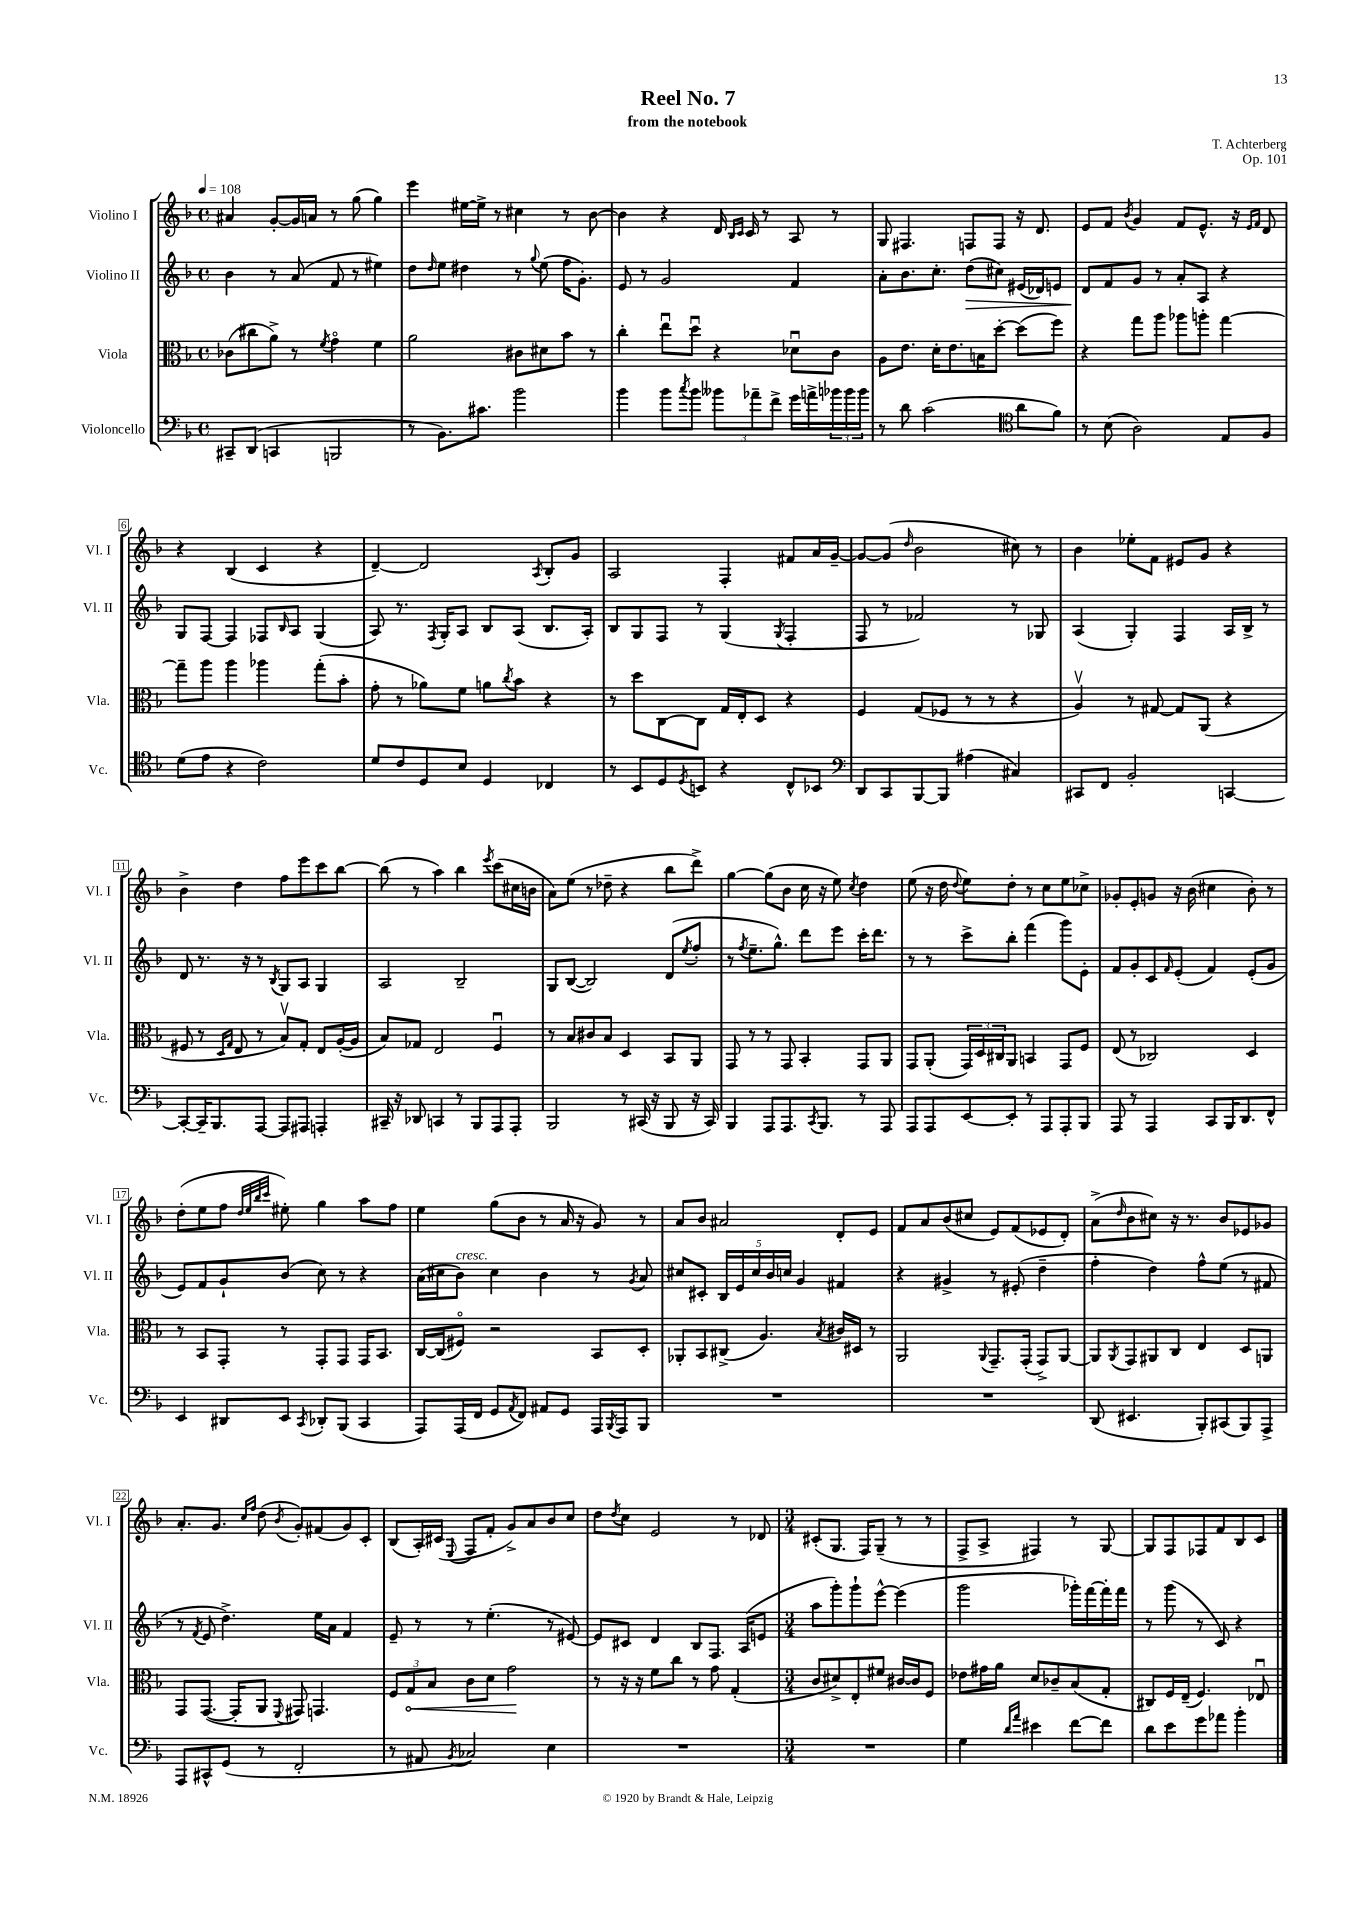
\header { title = "Reel No. 7" composer = "T. Achterberg" subtitle = "from the notebook" opus = "Op. 101" }
<<
\new StaffGroup <<
\new Staff = "s0" \with { instrumentName = "Violino I" shortInstrumentName = "Vl. I" } {
    \clef treble \key f \major \defaultTimeSignature \time 4/4 \tempo 4 = 108
    ais'4 g'8~-. g'16 a'16 r8 g''8( g''4) |
    e'''4 eis''16~ eis''16-> r8 cis''4 r8 bes'8~ |
    bes'4 r4 d'16 \grace { bes16 c'16 } c'16 r8 a8 r8 |
    g8 fis4. f8 f8 r16 d'8. |
    e'8 f'8 \acciaccatura { bes'8 } g'4 f'8 e'8.-^ r16 \grace { e'16 f'16 } d'8 |
    r4 bes4( c'4 r4 |
    d'4~--) d'2 \acciaccatura { a8 } bes8-. g'8 |
    a2 f4-. fis'8 a'16 g'16~-- |
    g'8~ g'8( \grace { d''16 } bes'2 cis''8) r8 |
    bes'4 ees''8-. f'8 eis'8 g'8 r4 |
    bes'4-> d''4 f''8 e'''8 c'''8 bes''8~ |
    bes''8( r8 a''4) bes''4 \acciaccatura { e'''8 } c'''8( cis''16 b'16 |
    a'8) e''8( r8 des''8-- r4 bes''8 d'''8->) |
    g''4~ g''8( bes'8 c''16 r16 e''8) \acciaccatura { c''8 } d''4 |
    e''8( r16 d''16 \appoggiatura { d''8 } e''8) d''8-. r8 c''8 e''8 ces''8-> |
    ges'8-. e'8-. g'8 r16 bes'16( cis''4 bes'8-.) r8 |
    d''8-.( e''8 f''8 \grace { d''32 e''32 bes''32 c'''32 } eis''8-.) g''4 a''8 f''8 |
    e''4 g''8( bes'8 r8 a'16 r16 g'8) r8 |
    a'8 bes'8 ais'2 d'8-. e'8 |
    f'8 a'8 bes'8( cis''8 e'8) f'8( ees'8 d'8-.) |
    a'8->( \grace { d''16 } bes'8 cis''8) r16 r8. bes'8 ees'8 ges'8 |
    a'8.-. g'8. \grace { c''16 f''16 } d''8( \acciaccatura { bes'8 } g'8-.) fis'8( g'8) c'8-. |
    bes8( a16-.) cis'16( \appoggiatura { e8 } f8 f'8-. g'8->) a'8 bes'8 c''8 |
    d''8 \acciaccatura { d''8 } c''8 e'2 r8 des'8 |
    \numericTimeSignature \time 3/4 cis'8-.( g8. f16) g8--( r8 r8 |
    f8-> a8-> fis4) r8 g8~ |
    g8 f8 fes8 f'8 bes8 c'8 \bar "|." |
}
\new Staff = "s1" \with { instrumentName = "Violino II" shortInstrumentName = "Vl. II" } {
    \clef treble \key f \major \defaultTimeSignature \time 4/4
    bes'4 r8 a'8( f'8 r8 eis''4) |
    d''8 \grace { d''16 } e''8 dis''4 r8 \appoggiatura { g''8 } e''8( f''16 g'8.-.) |
    e'8 r8 g'2 f'4 |
    a'8-. bes'8. c''8.-. d''8\>( cis''8) eis'16( des'16) e'8 |
    d'8\! f'8 g'8 r8 a'8-. a8 r4 |
    g8 f8~ f4 fes8 \grace { bes16 } a8 g4( |
    a8) r8. \acciaccatura { f8 } g16-. a8 bes8 a8( bes8. a16-.) |
    bes8 g8 f8 r8 g4( \acciaccatura { g8 } f4-. |
    f8 r8 fes'2) r8 ges8 |
    a4( g4-.) f4 a16 bes16-> r8 |
    d'8 r8. r16 r8 \acciaccatura { bes8 } g8 a8 g4 |
    a2 bes2-- |
    g8 bes8~( bes2) d'8( \acciaccatura { e''8 } f''8-. |
    r8 \acciaccatura { f''8 } e''8.-- g''8.-^) d'''8 e'''8 c'''16-. d'''8. |
    r8 r8 c'''8-> bes''8-. f'''4( g'''8) e'8-. |
    f'8 g'8-. c'8 \grace { f'16 } e'8-.( f'4) e'8-.( g'8 |
    e'8) f'8 g'8-! bes'8( c''8) r8 r4 |
    a'16( cis''16 bes'8^\markup { \italic "cresc." }) cis''4 bes'4 r8 \acciaccatura { g'8 } a'8 |
    cis''8 cis'8-. \tuplet 5/4 { bes16 e'16 cis''16 bes'16 c''16 } g'4 fis'4 |
    r4 gis'4-> r8 eis'8-.( d''4-- |
    f''4-. d''4) f''8-^ e''8( r8 fis'8 |
    r8 \acciaccatura { f'8 } e'8 d''4.->) e''16 a'16 f'4 |
    e'8-- r8 r8 e''4.-.( r8 eis'8~) |
    eis'8 cis'8 d'4 bes8 f8. a16( e'8 |
    \numericTimeSignature \time 3/4 a''8 g'''8-.) g'''8-! e'''8~-^ e'''4( |
    g'''2 ges'''16-.) f'''16~ f'''16-. f'''16 |
    r8 g'''8( r8 c'8) r4 \bar "|." |
}
\new Staff = "s2" \with { instrumentName = "Viola" shortInstrumentName = "Vla." } {
    \clef alto \key f \major \defaultTimeSignature \time 4/4
    ces'8( cis''8 a'8->) r8 \acciaccatura { f'8 } g'4\flageolet f'4 |
    a'2 cis'8 dis'8 bes'8 r8 |
    c''4-. e''8\downbow d''8\downbow r4 des'8\downbow c'8 |
    a8 e'8. d'16-. e'8. b16 d''8~-. d''8( f''8) |
    r4 g''8 a''8 aes''8 a''8-. g''4~ |
    g''8-- a''8 a''4 aes''4 g''8-.( bes'8-. |
    g'8-. r8 aes'8) f'8 a'8 \acciaccatura { c''8 } bes'8 r4 |
    r8 d''8 c8~ c8 g16 e16-. d8 r4 |
    f4 g8( fes8 r8 r8 r4 |
    a4\upbow) r8 gis8~ gis8 a,8( r4 |
    fis8 r8 \grace { d16 g16 } e8 r8 bes8\upbow) g8-. e8 a16~-.( a16 |
    bes8) ges8 e2 f4\downbow |
    r8 bes8 cis'8 bes8 d4 bes,8 a,8 |
    g,8 r8 r8 g,8 bes,4-. g,8 a,8 |
    g,8 a,8-.( \tuplet 3/2 { g,16) d16 cis16 } a,8 b,4 g,8 f8 |
    e8( r8 ces2) d4 |
    r8 bes,8 g,8-. r8 g,8-. g,8 g,16 bes,8. |
    c16~ c16( fis8\flageolet) r2 bes,8 d8-. |
    aes,8-. bes,8 cis8->( a4.) \acciaccatura { bes8 } cis'16 dis16 r8 |
    a,2 \appoggiatura { a,8 } g,8.-- g,16-.( g,8->) a,8~ |
    a,8 \acciaccatura { a,8 } g,8 ais,8 c8 e4 d8 a,8 |
    g,8 g,8.~( g,16-. a,8 \appoggiatura { f,8 } gis,8) g,4. |
    \tuplet 3/2 { f8 \once \override Hairpin.circled-tip = ##t g8\< bes8 } c'8 d'8 g'2\! |
    r8 r16 r16 f'8 c''8 r8 g'8 g4-.( |
    \numericTimeSignature \time 3/4 c'8 dis'8->) e8-. fis'8 cis'16~ cis'16 f8 |
    ees'8 gis'16 a'16 d'8 ces'8-- bes8( g8-. |
    cis8) f16 e16--( f4.) ees8\downbow \bar "|." |
}
\new Staff = "s3" \with { instrumentName = "Violoncello" shortInstrumentName = "Vc." } {
    \clef bass \key f \major \defaultTimeSignature \time 4/4
    cis,8-- d,8( c,4 b,,2 |
    r8 bes,8.) cis'8. bes'2 |
    bes'4 bes'8 \acciaccatura { c''8 } bes'8 \tuplet 3/2 { beses'8 aes'8-- f'8-> } g'16 a'16-> \tuplet 3/2 { bes'16 bes'16 bes'16 } |
    r8 d'8 c'2( \clef tenor a'8 f'8) |
    r8 bes8( a2) e8 f8 |
    d'8( e'8 r4 c'2) |
    d'8 c'8 d8 bes8 d4 ces4 |
    r8 bes,8 d8 \acciaccatura { d8 } b,8 r4 c8-^ bes,8 |
    \clef bass d,8 c,8 bes,,8~ bes,,8 ais4( cis4) |
    cis,8 f,8 bes,2-. c,4~ |
    c,8~-. c,16-- bes,,8. a,,8~ a,,8 ais,,8 a,,4-. |
    cis,16-- r16 des,8 c,4 r8 bes,,8 a,,8 a,,8-. |
    bes,,2 r8 cis,16( r16 bes,,8 r16 cis,16) |
    bes,,4 a,,8 a,,8. \acciaccatura { c,8 } bes,,8. r8 a,,8 |
    a,,8 a,,8 e,8~ e,8-. r8 a,,8 a,,8-. bes,,8 |
    a,,8 r8 a,,4 c,8 bes,,16 d,8. f,8-^ |
    e,4 dis,8 e,8 \acciaccatura { c,8 } des,8-. bes,,8( c,4 |
    a,,8) a,,16( f,16 g,8 \acciaccatura { a,8 } f,8) ais,8 g,8 a,,16 \acciaccatura { bes,,8 } a,,16 bes,,8 |
    R1 |
    R1 |
    d,8( eis,4. bes,,8-.) cis,8( bes,,8) a,,8-> |
    a,,8 cis,8-^ g,8( r8 f,2-. |
    r8 ais,8 \acciaccatura { bes,8 } ces2) e4 |
    R1 |
    \numericTimeSignature \time 3/4 R2. |
    g4 \grace { d'16 a'16 } eis'4 f'8~ f'8 |
    d'8 e'8 g'8 aes'8 bes'4-. \bar "|." |
}
>>
>>
\layout { \context { \Score \override BarNumber.stencil = #(make-stencil-boxer 0.1 0.3 ly:text-interface::print) } }
